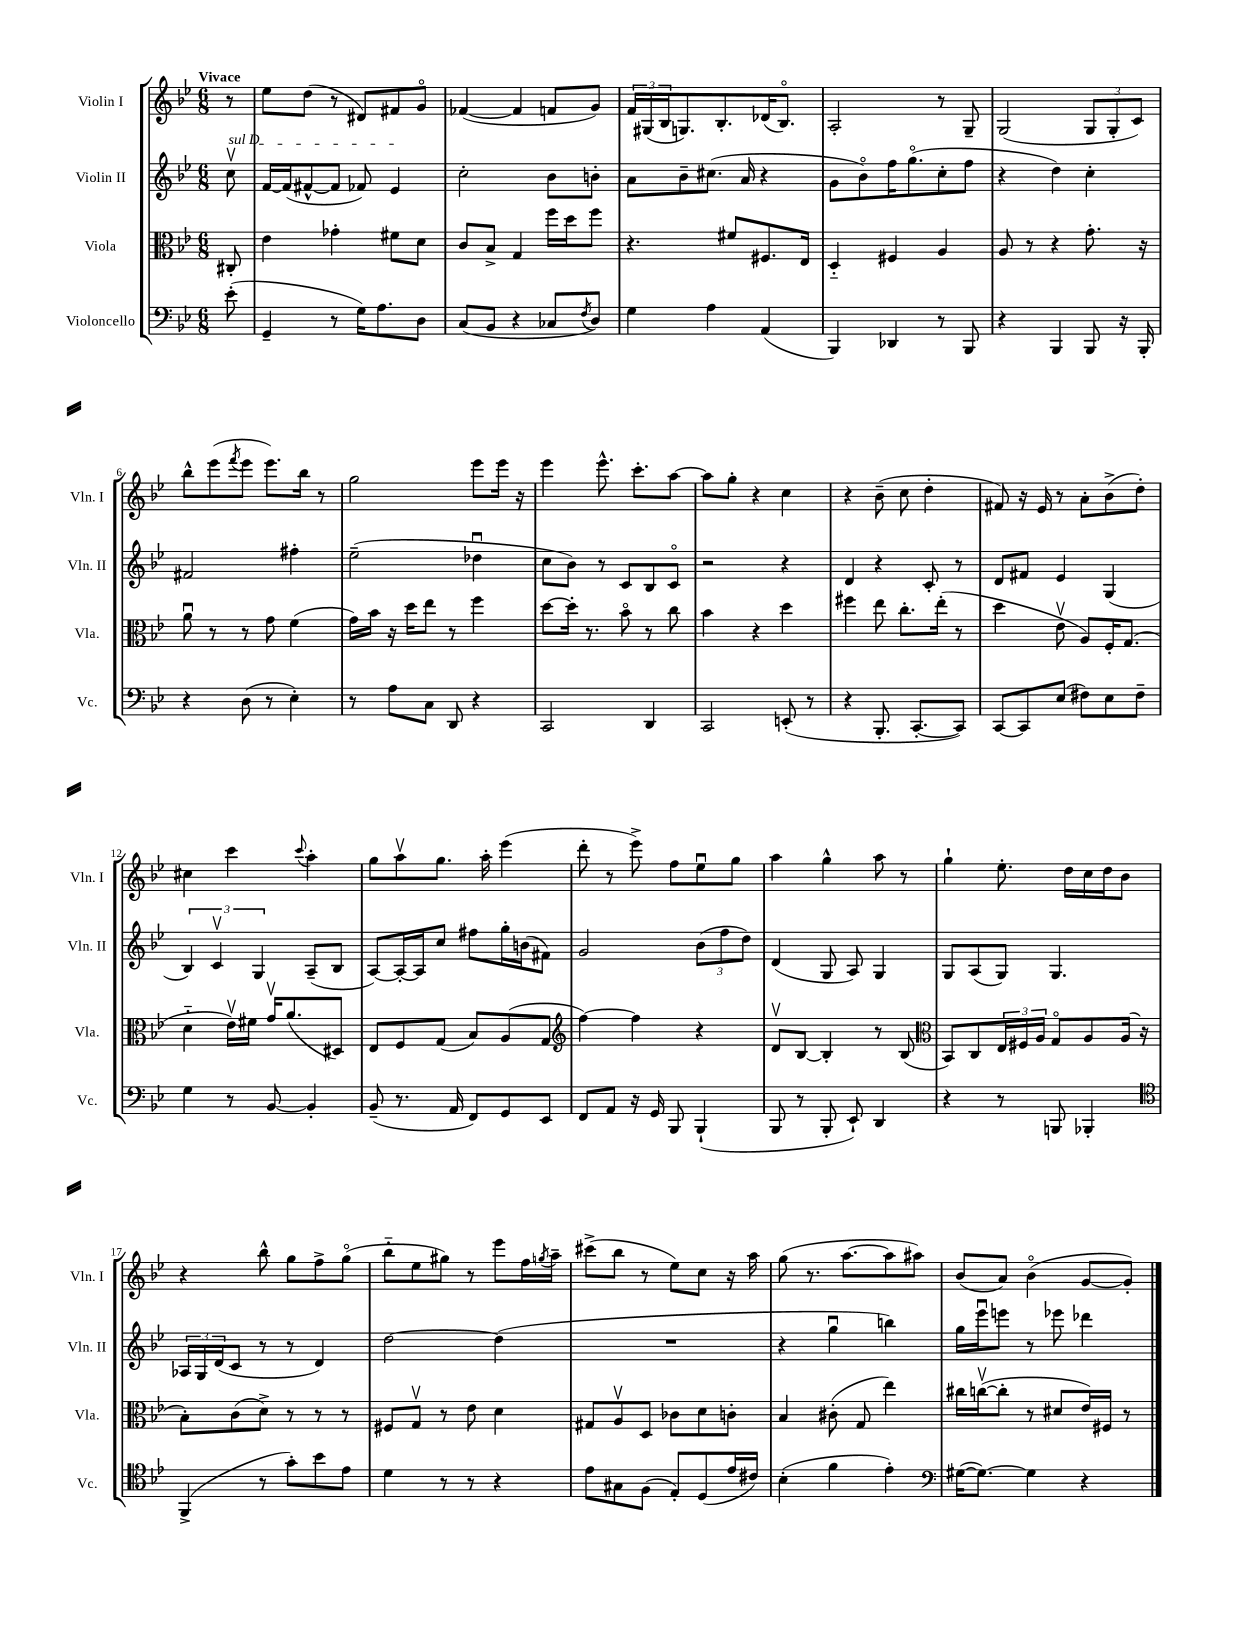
<<
\new StaffGroup <<
\new Staff = "s0" \with { instrumentName = "Violin I" shortInstrumentName = "Vln. I" } {
    \clef treble \key bes \major \numericTimeSignature \time 6/8 \partial 8 \tempo "Vivace"
    r8 |
    ees''8 d''8( r8 dis'8) fis'8 g'8\flageolet |
    fes'4~( fes'4 f'8 g'8) |
    \tuplet 3/2 { f'16 gis16( bes16 } g8.) bes8.-. des'16( bes8.\flageolet) |
    a2-. r8 g8-- |
    g2( \tuplet 3/2 { g8 g8-. c'8) } |
    bes''8-^ ees'''8( \acciaccatura { f'''8 } ees'''8 ees'''8.) bes''16 r8 |
    g''2 ees'''8 ees'''16 r16 |
    ees'''4 ees'''8.-^ c'''8.-. a''8~ |
    a''8 g''8-. r4 c''4 |
    r4 bes'8--( c''8 d''4-. |
    fis'8) r16 ees'16 r8 a'8-. bes'8->( d''8-.) |
    cis''4 c'''4 \appoggiatura { c'''8 } a''4-. |
    g''8 a''8\upbow g''8. a''16-. ees'''4( |
    d'''8-. r8 ees'''8->) f''8 ees''8\downbow g''8 |
    a''4 g''4-^ a''8 r8 |
    g''4-! ees''8.-. d''16 c''16 d''16 bes'8 |
    r4 bes''8-^ g''8 f''8-> g''8\flageolet( |
    bes''8-_ ees''8 gis''8) r8 ees'''8 f''16 \acciaccatura { g''8 } a''16-- |
    cis'''8->( bes''8 r8 ees''8) c''8 r16 a''16 |
    g''8( r8. a''8.~ a''8 ais''8) |
    bes'8( a'8) bes'4\flageolet( g'8~ g'8-.) \bar "|." |
}
\new Staff = "s1" \with { instrumentName = "Violin II" shortInstrumentName = "Vln. II" } {
    \clef treble \key bes \major \numericTimeSignature \time 6/8 \partial 8
    \once \override TextSpanner.bound-details.left.text = \markup { \italic "sul D" } c''8\upbow\startTextSpan |
    f'16~ f'16( fis'8~-^ fis'8 fes'8) ees'4\stopTextSpan |
    c''2-. bes'8 b'8-. |
    a'8 bes'8-- cis''8.( a'16 r4 |
    g'8 bes'8\flageolet) f''16 g''8.\flageolet( c''8-. f''8 |
    r4 d''4) c''4-. |
    fis'2 fis''4-. |
    ees''2--( des''4\downbow |
    c''8 bes'8) r8 c'8 bes8 c'8\flageolet |
    r2 r4 |
    d'4 r4 c'8-. r8 |
    d'8 fis'8 ees'4 g4( |
    \tuplet 3/2 { bes4) c'4\upbow g4 } a8--( bes8 |
    a8~) a16~-. a16 c''8 fis''8 g''16-. b'16( fis'8) |
    g'2 \tuplet 3/2 { bes'8( f''8 d''8) } |
    d'4( g8 a8) g4 |
    g8 a8( g8) g4. |
    \tuplet 3/2 { aes16 g16 d'16( } c'8 r8 r8 d'4) |
    d''2~ d''4( |
    R2. |
    r4 g''4\downbow b''4) |
    g''16 ees'''16\downbow e'''8 r8 ees'''8 des'''4 \bar "|." |
}
\new Staff = "s2" \with { instrumentName = "Viola" shortInstrumentName = "Vla." } {
    \clef alto \key bes \major \numericTimeSignature \time 6/8 \partial 8
    cis8-. |
    ees'4 ges'4-. fis'8 d'8 |
    c'8 bes8-> g4 f''16 d''16 f''8 |
    r4. fis'8 fis8. ees16 |
    d4-_ fis4 a4 |
    a8 r8 r4 g'8.-. r16 |
    a'8\downbow r8 r8 g'8 f'4( |
    g'16) bes'16 r16 d''16 ees''8 r8 f''4 |
    d''8~ d''16-. r8. bes'8\flageolet r8 c''8 |
    bes'4 r4 d''4 |
    fis''4 ees''8 c''8.-. ees''16-.( r8 |
    d''4 ees'8\upbow a8) f16-. g8.( |
    d'4-_ ees'16\upbow) fis'16 g'16\upbow a'8.( dis8) |
    ees8 f8 g8( bes8) a8( g8 |
    \clef treble f''4~) f''4 r4 |
    d'8\upbow bes8~ bes4-. r8 bes8( |
    \clef alto bes,8) c8 \tuplet 3/2 { ees16 fis16 a16 } g8\flageolet a8 a16( r16 |
    bes8-.) c'8( d'8->) r8 r8 r8 |
    fis8 g8\upbow r8 ees'8 d'4 |
    gis8 a8\upbow d8 ces'8 d'8 c'8-. |
    bes4 cis'8-.( g8 ees''4) |
    cis''16 c''16~\upbow( c''8-. r8 dis'8 ees'16) fis16 r8 \bar "|." |
}
\new Staff = "s3" \with { instrumentName = "Violoncello" shortInstrumentName = "Vc." } {
    \clef bass \key bes \major \numericTimeSignature \time 6/8 \partial 8
    ees'8-.( |
    g,4-- r8 g16) a8. d8 |
    c8( bes,8 r4 ces8 \acciaccatura { f8 } d8) |
    g4 a4 a,4( |
    bes,,4) des,4 r8 bes,,8 |
    r4 bes,,4 bes,,8 r16 bes,,16-. |
    r4 d8( r8 ees4-.) |
    r8 a8 c8 d,8 r4 |
    c,2 d,4 |
    c,2 e,8-.( r8 |
    r4 bes,,8.-. c,8.~-. c,8) |
    c,8~ c,8 ees8( fis8) ees8 fis8-- |
    g4 r8 bes,8~ bes,4-. |
    bes,8--( r8. a,16 f,8) g,8 ees,8 |
    f,8 a,8 r16 g,16 bes,,8 bes,,4-!( |
    bes,,8 r8 bes,,8-. ees,8-!) d,4 |
    r4 r8 b,,8 bes,,4-. |
    \clef tenor f,4->( r8 g'8-.) bes'8 ees'8 |
    d'4 r8 r8 r4 |
    ees'8 gis8 f8( ees8-.) d8( ees'16 cis'16) |
    bes4-.( f'4 ees'4-.) |
    \clef bass gis16~( gis8.~) gis4 r4 \bar "|." |
}
>>
>>
